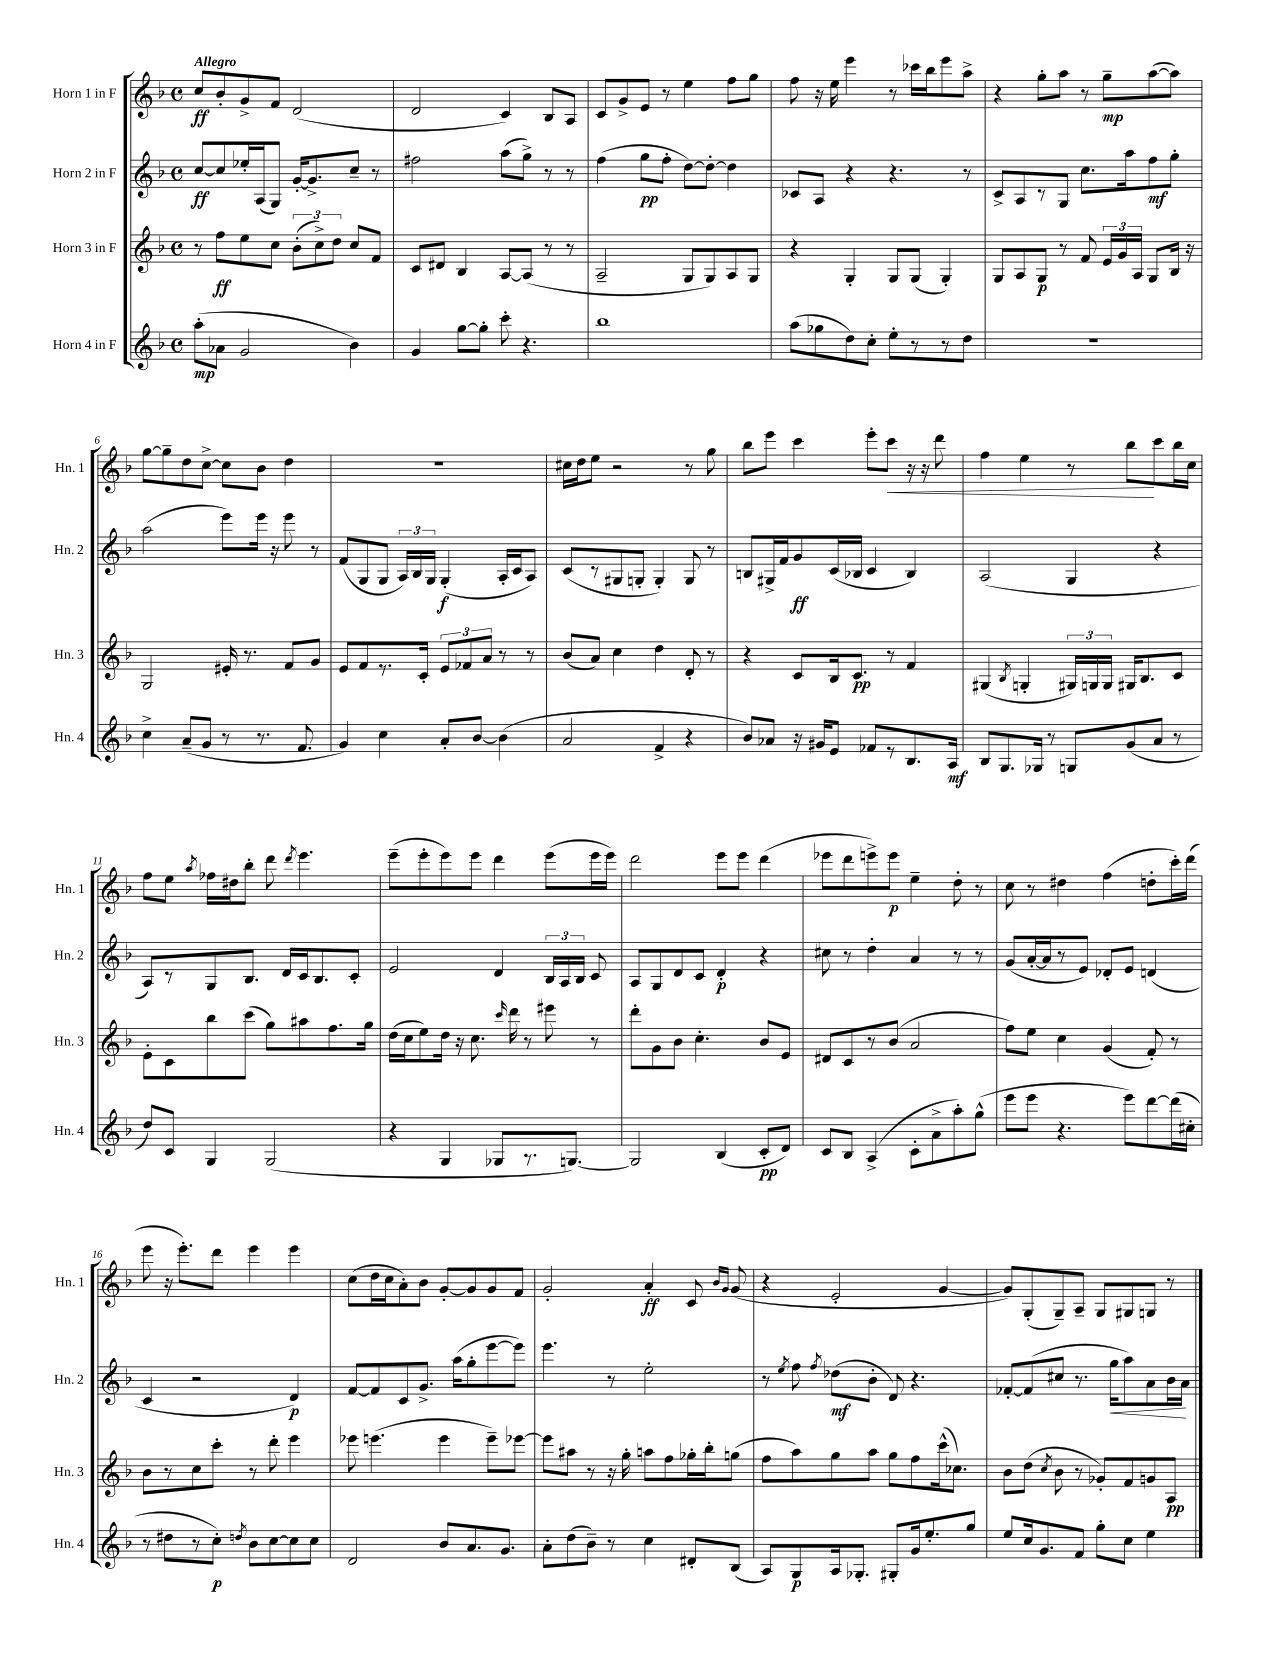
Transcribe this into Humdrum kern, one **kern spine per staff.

**kern	**kern	**kern	**kern
*staff4	*staff3	*staff2	*staff1
*clefG2	*clefG2	*clefG2	*clefG2
*k[b-]	*k[b-]	*k[b-]	*k[b-]
*M4/4	*M4/4	*M4/4	*M4/4
*met(c)	*met(c)	*met(c)	*met(c)
(8aa'	8r	[8cc	8cc
8a-	8ff	8cc]	8b-'
2g	8ee	16ee-'	8g^
.	.	(16A	.
.	8cc	8G)	8f
.	(12b-'	[16g'	(2d
.	.	8.g^]	.
.	12cc^)	.	.
.	12dd	.	.
4b-)	8cc	8cc~	.
.	8f	8r	.
=	=	=	=
4g	8c	2ff#	2d
.	8d#	.	.
[8gg	4B-	.	.
8gg']	.	.	.
8ccc'	[8A	(8aa	4c)
4.r	(8A]	8gg^)	.
.	8r	8r	8B-
.	8r	8r	8A
=	=	=	=
1bb-	2A~	(4ff	8c
.	.	.	8g^
.	.	8gg	8e
.	.	8ff'	8r
.	8G	[8dd)	4ee
.	8G)	8dd'_	.
.	8A	4dd]	8ff
.	8G	.	8gg
=	=	=	=
(8aa	4r	8c-	8ff
8gg-	.	8A	16r
.	.	.	16ee
8dd)	4G'	4r	4eee
8cc'	.	.	.
8ee'	8G	4.r	8r
8r	(8G	.	16ccc-
.	.	.	16bb-
8r	4G')	.	8eee
8dd	.	8r	8aa^
=	=	=	=
1r	8G	8c^	4r
.	8A	8A	.
.	8G	8r	8gg'
.	8r	8G	8aa
.	8f	8.cc	8r
.	24e	.	8gg~
.	24g	.	.
.	.	16aa	.
.	24A	.	.
.	8G	8ff	([8aa
.	16B-	8gg'	8aa])
.	16r	.	.
=	=	=	=
4cc^	2G	(2aa	[8gg
.	.	.	8gg~]
(8a~	.	.	8dd
8g	.	.	[8cc^
8r	16e#'	8eee)	8cc]
.	8.r	.	.
8.r	.	16eee	8b-
.	.	16r	.
.	8f	8eee	4dd
8.f	.	.	.
.	8g	8r	.
=	=	=	=
4g)	8e	(8f	1r
.	8f	8G	.
4cc	8.r	8G	.
.	.	24A)	.
.	.	24B-	.
.	16c'	.	.
.	.	24G	.
8a'	12e	(4G'	.
.	12f-	.	.
[8b-	.	.	.
.	12a	.	.
(4b-]	8r	16A'	.
.	.	16c	.
.	8r	8A)	.
=	=	=	=
2a	(8b-	(8c	16cc#
.	.	.	16dd
.	8a)	8r	8ee
.	4cc	8G#	2r
.	.	8G'	.
4f^	4dd	4G')	.
4r	8d'	8G	8r
.	8r	8r	8gg
=	=	=	=
8b-)	4r	8B	8bb-
8a-	.	16G#^	8eee
.	.	16f	.
16r	8c	8g	4ccc
16g#	.	.	.
8e	16B-	(16c	.
.	8.c	16B-	.
8f-	.	4c	8eee'
8r	8r	.	8ccc
8.B-	4f	4B-)	16r
.	.	.	16r
.	.	.	8ddd
16A	.	.	.
=	=	=	=
8B-	(4G#	(2A	4ff
8.G	.	.	.
.	8qB-	.	.
.	4G'	.	4ee
16G-	.	.	.
8r	.	.	.
8G	24G#)	4G	8r
.	24G	.	.
.	24G	.	.
(8g	16G#	.	8bb-
.	8.B-	.	.
8a	.	4r	8ccc
8r	8c	.	16bb-
.	.	.	16cc
=	=	=	=
8dd)	8e'	8A)	8ff
8c	8c	8r	8ee
.	.	.	8qaa
4G	8bb-	8G	16ff-
.	.	.	16dd#
.	(8ccc	8.B-	8bb-'
(2G	8gg)	.	8ddd
.	.	16d	.
.	.	.	8qddd
.	8aa#	16c	4.eee
.	.	8.B-	.
.	8.ff	.	.
.	.	8c'	.
.	16gg	.	.
=	=	=	=
4r	(16dd	2e	(8eee~
.	16cc	.	.
.	8ee)	.	8eee'
4G	16dd	.	8eee)
.	16r	.	.
.	8.cc	.	8eee
8G-	.	4d	4ddd
.	16qqccc	.	.
.	16ddd	.	.
8.r	8r	.	.
.	8eee#	24B-	(8eee
.	.	24A	.
[8.G)	.	.	.
.	.	24B-	.
.	8r	8c	16eee
.	.	.	16eee)
=	=	=	=
2G]	8ddd'	8A	2ddd
.	8g	8G	.
.	8b-	8d	.
.	4.cc'	8c	.
(4B-	.	4d'	8eee
.	.	.	8eee
8c'	8b-	4r	(4ddd
8d)	8e	.	.
=	=	=	=
8c	8d#	8cc#	8eee-
8B-	8c	8r	8ddd
(4A^	8r	4dd'	8eee^)
.	(8b-	.	8eee
8c'	2a	4a	4ee~
8a^	.	.	.
8aa')	.	8r	8dd'
(8gg^^	.	8r	8r
=	=	=	=
8eee	8ff)	(8g	8cc
8eee	8ee	[16a'	8r
.	.	16a]	.
4.r	4cc	8r	4dd#
.	.	8e)	.
.	(4g	8d-'	(4ff
8eee)	.	8e	.
[8ddd	8f')	(4d	8dd'
(16ddd]	8r	.	16ccc')
16cc#'	.	.	(16ddd
=	=	=	=
8r	8b-	4c	8eee
8dd#	8r	.	16r
.	.	.	8.eee')
8r	8cc	2r	.
8cc')	8ccc'	.	8ddd
8qdd	.	.	.
8b-	8r	.	4eee
[8cc	8ddd'	.	.
8cc]	4eee	4d)	4eee
8cc	.	.	.
=	=	=	=
2d	8eee-	[8f	(8cc
.	(4.eee	8f]	16dd
.	.	.	16cc
.	.	8c	8a')
.	.	8.g^	8b-
8b-	4eee	.	[8g'
.	.	(16aa	.
8.a	.	8gg'	8g]
.	8eee~)	[8eee	8g
8.g	.	.	.
.	[8eee-	8eee])	8f
=	=	=	=
8a'	8eee-]	4.eee	2g'
(8dd	8aa#	.	.
8b-~)	8r	.	.
8r	16r	8r	.
.	16gg'	.	.
4cc	8aa	2ee'	4a'
.	8ff	.	.
8d#'	16gg-'	.	8c
.	16bb-'	.	.
.	.	.	16qqb-
.	.	.	16qqg
(8B-	(8gg	.	(8g
=	=	=	=
8A)	8ff	8r	4r
.	.	8qee	.
8G	8aa)	8ff	.
.	.	8qff	.
16A	8gg	(8dd-	2e'
8.G-'	.	.	.
.	8aa	8b-'	.
8G#'	8gg	8d)	.
16g	8ff	4.r	.
8.ee'	.	.	.
.	(16ccc^^	.	[4g
.	8.cc-)	.	.
8gg	.	.	.
=	=	=	=
8ee	8b-	[8f-'	8g])
16cc	(8dd	(8f-]	(8G'
8.g	.	.	.
.	8qcc	.	.
.	8b-	8cc#	8G~)
8f	8r	8.r	8A~
8gg'	8g-')	.	8G
.	.	16gg	.
8cc	8f	8aa)	8G#
4ee	8g	8a	8G
.	8A	16b-	8r
.	.	16a	.
==	==	==	==
*-	*-	*-	*-
